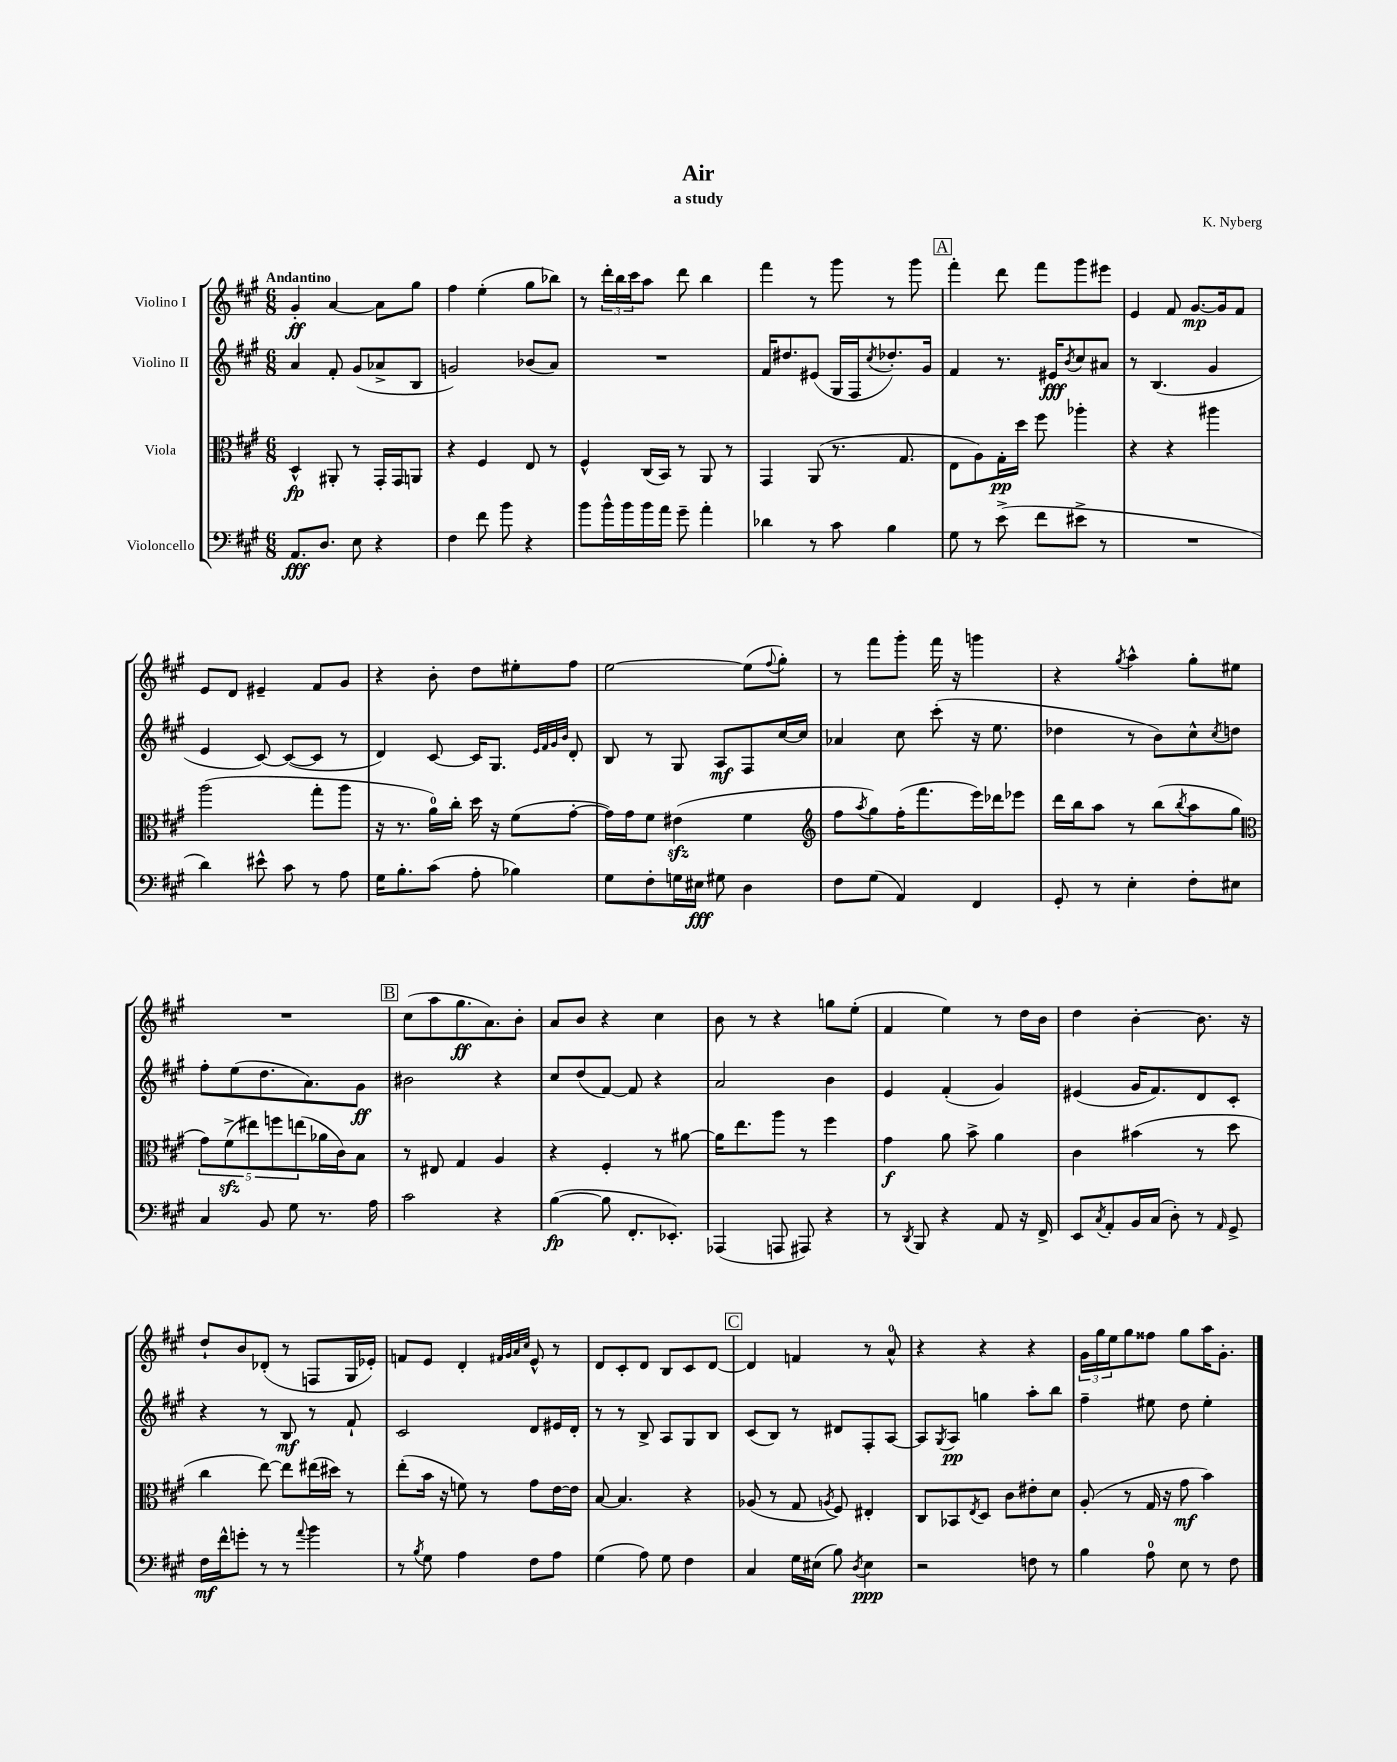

**kern	**kern	**kern	**kern
*staff4	*staff3	*staff2	*staff1
*clefF4	*clefC3	*clefG2	*clefG2
*k[f#c#g#]	*k[f#c#g#]	*k[f#c#g#]	*k[f#c#g#]
*M6/8	*M6/8	*M6/8	*M6/8
8.AA	4D^^	4a	4g#'
8.D	.	.	.
.	8AA#'	8f#'	[4a
8E	8r	(8g#	.
4r	16GG#'	8a-^	8a]
.	16GG#	.	.
.	8AA	8B	8gg#
=	=	=	=
4F#	4r	2g)	4ff#
8f#	4F#	.	(4ee'
8b	.	.	.
4r	8E	(8b-	8gg#
.	8r	8a)	8bb-)
=	=	=	=
8b	4F#^^	2.r	8r
16b^^	.	.	24ddd'
.	.	.	24bb
16b	.	.	.
.	.	.	24ccc#
16b	(16C#	.	8aa
16a	16BB)	.	.
8g#~	8r	.	8ddd
4a'	8AA	.	4bb
.	8r	.	.
=	=	=	=
4d-	4GG#	16f#	4fff#
.	.	8.dd#	.
8r	(8AA	(8e#	8r
8c#	8.r	16G#	8ggg#
.	.	16F#	.
.	.	8qcc#	.
4B	.	8.dd-')	8r
.	8.G#	.	.
.	.	.	8ggg#
.	.	16g#	.
=	=	=	=
8G#	8E	4f#	4fff#'
8r	8A)	.	.
(8e^	16G#'	8.r	8ddd
.	16dd	.	.
8f#	8ff#	.	8fff#
.	.	16e#	.
.	.	8qb	.
8e#^	4aa-'	8cc#	8ggg#
8r	.	8a#	8eee#
=	=	=	=
2.r	4r	8r	4e
.	.	(4.B	.
.	4r	.	8f#
.	.	.	[8.g#
.	4aa#	4g#	.
.	.	.	16g#]
.	.	.	8f#
=	=	=	=
4d)	(2aa	4e	8e
.	.	.	8d
8e#^^	.	[8c#)	4e#~
8c#	.	(8c#_	.
8r	8gg#'	8c#]	8f#
8A	8aa	8r	8g#
=	=	=	=
16G#	16r	4d)	4r
8.B'	8.r	.	.
(8c#	16a)	[8c#	8b'
.	16cc#'	.	.
8A'	16dd	16c#]	8dd
.	16r	8.G#	.
4B-)	(8f#	.	8ee#'
.	.	32qqe	.
.	.	32qqf#	.
.	.	32qqg#	.
.	.	32qqb	.
.	[8g#'	8d'	8ff#
=	=	=	=
8G#	16g#])	8B	[2ee
.	16g#	.	.
8F#'	8f#	8r	.
16G	(4e#	8G#	.
16E#	.	.	.
8G#	.	8A	.
4D	4f#	8F#	(8ee]
.	.	.	8qqff#
.	.	[16cc#	8gg#')
.	.	16cc#]	.
=	=	=	=
*	*clefG2	*	*
8F#	8ff#	4a-	8r
.	8qaa	.	.
(8G#	8gg#)	.	8fff#
4AA)	(16ff#'	8cc#	8ggg#'
.	8.fff#	.	.
.	.	(8ccc#'	16fff#
.	.	.	16r
4FF#	16eee)	16r	4ggg
.	16ddd-	8.ee	.
.	8eee-	.	.
=	=	=	=
8GG#'	16ddd	4dd-	4r
.	16bb	.	.
8r	8aa	.	.
.	.	.	8qgg#
4E'	8r	8r	4aa^^
.	(8bb	8b)	.
.	8qbb	.	.
8F#'	8aa	8cc#^^	8gg#'
.	.	8qcc#	.
8E#	8gg#	8dd	8ee#
=	=	=	=
*	*clefC3	*	*
4C#	10g#)	8ff#'	2.r
.	(10f#^	.	.
.	.	(8ee	.
.	10ee#)	.	.
8BB	.	8.dd	.
.	10ff	.	.
8G#	.	.	.
.	(10ee	.	.
.	.	8.a)	.
8.r	16a-	.	.
.	16c#)	.	.
.	8B	8g#	.
16A	.	.	.
=	=	=	=
2c#	8r	2b#	(8cc#
.	8E#	.	8aa
.	4G#	.	8.gg#
.	.	.	8.a)
4r	4A	4r	.
.	.	.	8b'
=	=	=	=
([4B	4r	8cc#	8a
.	.	(8dd	8b
8B]	4F#'	[8f#)	4r
8.FF#'	.	8f#]	.
.	8r	4r	4cc#
8.EE-')	.	.	.
.	[8a#	.	.
=	=	=	=
(4AAA-	16a#]	2a	8b
.	8.ee	.	.
.	.	.	8r
8AAA	8aa	.	4r
8AAA#)	8r	.	.
4r	4ff#	4b	8gg
.	.	.	(8ee'
=	=	=	=
8r	4g#	4e	4f#
8qDD	.	.	.
8BBB	.	.	.
4r	8a	(4f#'	4ee)
.	8b^	.	.
8AA	4a	4g#)	8r
16r	.	.	16dd
16FF#^	.	.	16b
=	=	=	=
8EE	4c#	(4e#	4dd
8qC#	.	.	.
8AA'	.	.	.
16BB	(4b#	16g#	[4b'
(16C#	.	8.f#)	.
8D')	.	.	.
8r	8r	8d	8.b]
16qqAA	.	.	.
8GG#^	8dd	8c#'	.
.	.	.	16r
=	=	=	=
16F#	4cc#	4r	8dd`
16f#^^	.	.	.
8g'	.	.	8b
8r	[8ee)	8r	(8d-'
8r	8ee]	8B	8r
8qqa	.	.	.
4b	(16ee#	8r	8F
.	16dd#)	.	.
.	8r	8f#`	16G#
.	.	.	16e-')
=	=	=	=
8r	(8ee'	2c#	8f
8qB	.	.	.
8G#	16b	.	8e
.	16r	.	.
4A	8f)	.	4d'
.	8r	.	.
.	.	.	32qqf#
.	.	.	32qqg#
.	.	.	32qqa
.	.	.	32qqcc#
8F#	8g#	8d	8e^^
8A	[16e	16e#	8r
.	16e]	16d'	.
=	=	=	=
(4G#	[8B	8r	8d
.	4.B]	8r	8c#'
8A)	.	8B^	8d
8G#	.	8A	8B
4F#	4r	8G#	8c#
.	.	8B	[8d
=	=	=	=
4C#	(8A-	(8c#	4d]
.	8r	8B)	.
16G#	8G#	8r	4f
(16E#	.	.	.
.	8qA	.	.
8B)	8F#)	8d#	.
8qD	.	.	.
4E#	4E#'	8F#'	8r
.	.	[8A	8a^^
=	=	=	=
2r	8C#	8A]	4r
.	.	8qG#	.
.	8BB-	8A	.
.	8qE	.	.
.	8D	4gg	4r
.	8c#	.	.
8F	8e#'	8aa'	4r
8r	8d	8bb	.
=	=	=	=
4B	(8A'	4ff#~	24g#
.	.	.	24gg#
.	.	.	24ee
.	8r	.	8gg#
8A	16G#	8ee#	8ff##
.	16r	.	.
8E	8g#	8dd	8gg#
8r	4b)	4ee#'	16aa
.	.	.	8.g#'
8F#	.	.	.
==	==	==	==
*-	*-	*-	*-
